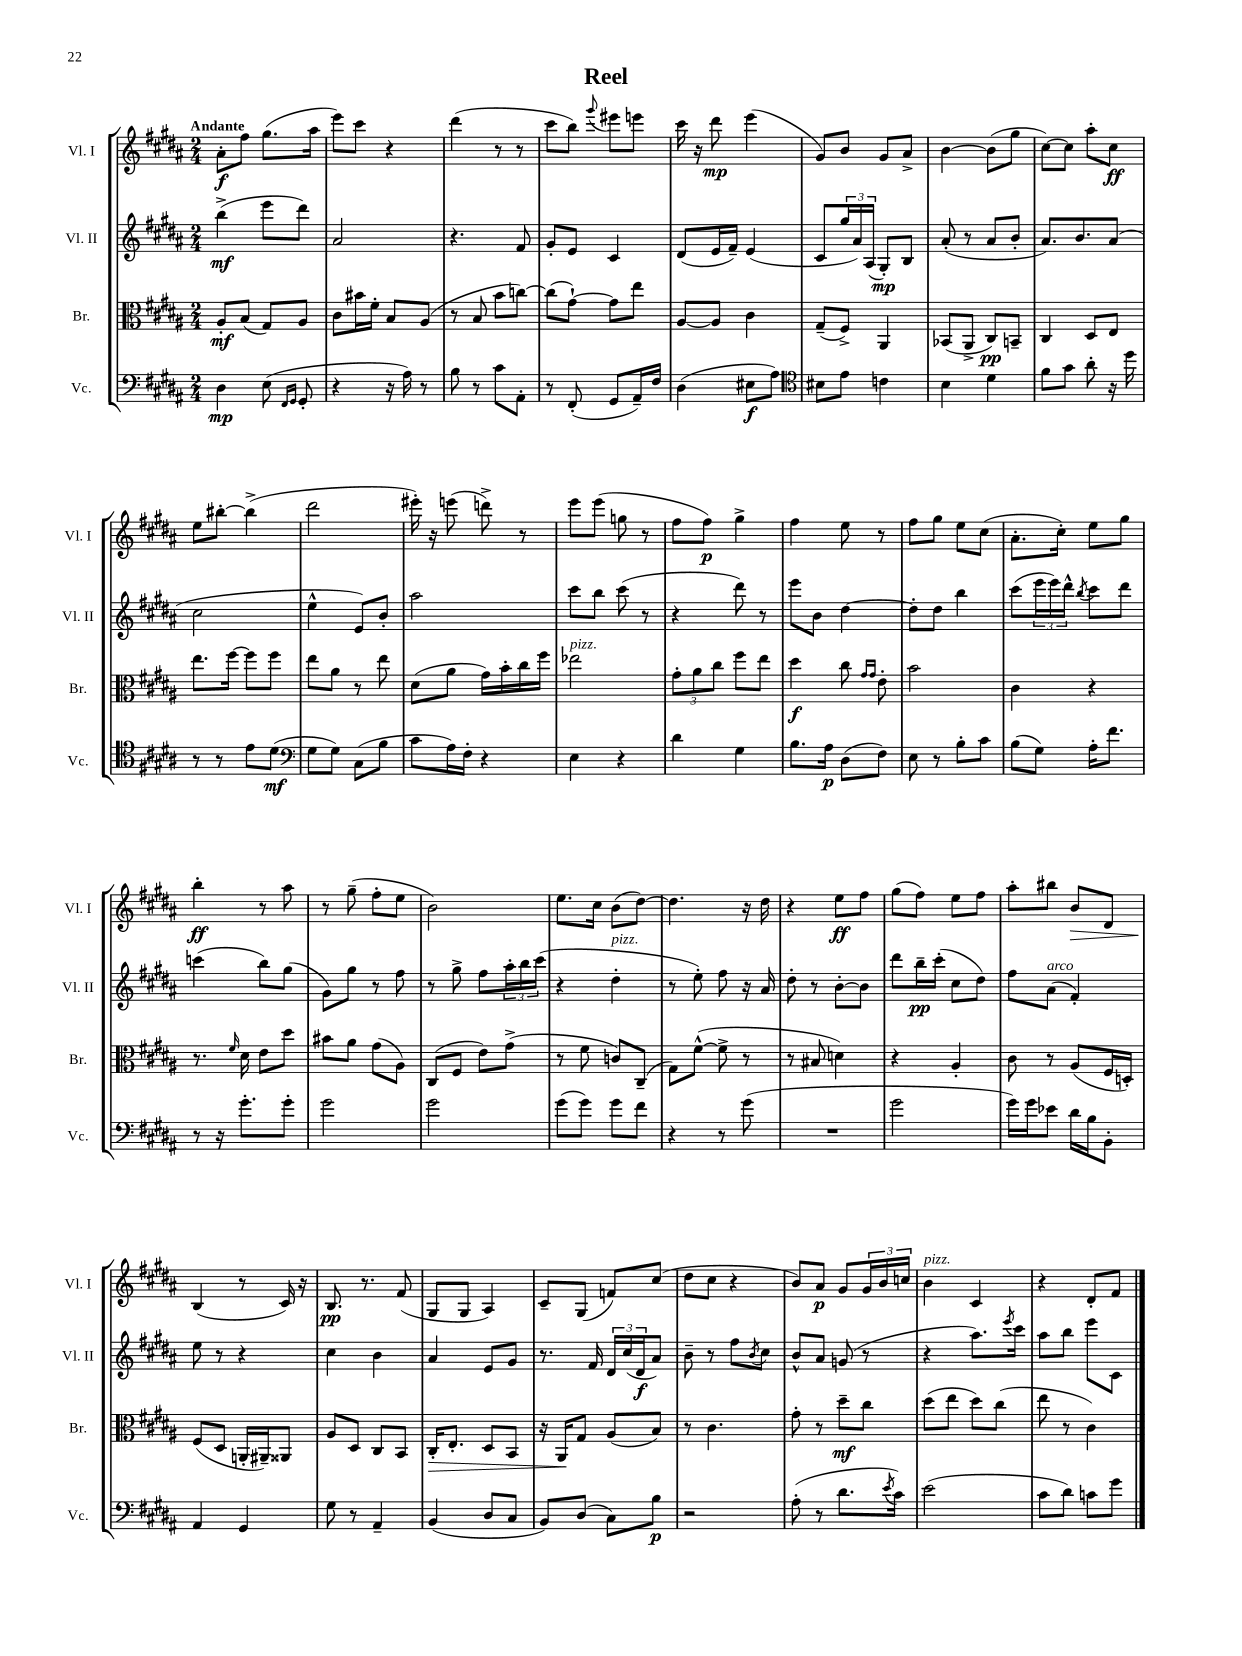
\header { title = "Reel" }
<<
\new StaffGroup <<
\new Staff = "s0" \with { instrumentName = "Vl. I" shortInstrumentName = "Vl. I" } {
    \clef treble \key b \major \numericTimeSignature \time 2/4 \tempo "Andante"
    ais'8-.\f fis''8 gis''8.( ais''16 |
    e'''8) cis'''8 r4 |
    dis'''4( r8 r8 |
    cis'''8 b''8) \appoggiatura { gis'''8 } eis'''8 e'''8 |
    cis'''16 r16 dis'''8\mp e'''4( |
    gis'8) b'8 gis'8 ais'8-> |
    b'4~ b'8( gis''8 |
    cis''8~) cis''8 ais''8-. cis''8\ff |
    e''8 bis''8~-. bis''4->( |
    dis'''2 |
    eis'''16-.) r16 e'''8( d'''8->) r8 |
    e'''8 e'''8( g''8 r8 |
    fis''8 fis''8\p) gis''4-> |
    fis''4 e''8 r8 |
    fis''8 gis''8 e''8 cis''8( |
    ais'8.-. cis''16-.) e''8 gis''8 |
    b''4-.\ff r8 ais''8 |
    r8 gis''8--( fis''8-. e''8 |
    b'2) |
    e''8. cis''16 b'8( dis''8~) |
    dis''4. r16 dis''16 |
    r4 e''8\ff fis''8 |
    gis''8( fis''8) e''8 fis''8 |
    ais''8-. bis''8 b'8\> dis'8 |
    b4\!( r8 cis'16) r16 |
    b8.\pp r8. fis'8( |
    gis8 gis8 ais4) |
    cis'8-- gis8( f'8) cis''8( |
    dis''8 cis''8 r4 |
    b'8) ais'8\p gis'8 \tuplet 3/2 { gis'16 b'16 c''16 } |
    b'4^\markup { \italic "pizz." } cis'4 |
    r4 dis'8-. fis'8 \bar "|." |
}
\new Staff = "s1" \with { instrumentName = "Vl. II" shortInstrumentName = "Vl. II" } {
    \clef treble \key b \major \numericTimeSignature \time 2/4
    b''4->\mf( e'''8 dis'''8) |
    ais'2 |
    r4. fis'8 |
    gis'8-. e'8 cis'4 |
    dis'8( e'16 fis'16--) e'4( |
    cis'8 \tuplet 3/2 { gis''16 ais'16) ais16( } gis8-.\mp) b8 |
    ais'8-.( r8 ais'8 b'8-. |
    ais'8.) b'8. ais'8( |
    cis''2 |
    e''4-^ e'8) b'8-. |
    ais''2 |
    cis'''8 b''8 cis'''8( r8 |
    r4 dis'''8) r8 |
    e'''8 b'8 dis''4~ |
    dis''8-. dis''8 b''4 |
    cis'''8( \tuplet 3/2 { e'''16 e'''16) dis'''16-^ } \acciaccatura { b''8 } cis'''8 dis'''8 |
    c'''4( b''8) gis''8( |
    gis'8) gis''8 r8 fis''8 |
    r8 gis''8-> fis''8 \tuplet 3/2 { ais''16-. b''16 cis'''16( } |
    r4 dis''4-.^\markup { \italic "pizz." } |
    r8 e''8-.) fis''8 r16 ais'16 |
    dis''8-. r8 b'8~-. b'8 |
    dis'''8 b''16--\pp cis'''16-.( cis''8 dis''8) |
    fis''8 ais'8^\markup { \italic "arco" }( fis'4-.) |
    e''8 r8 r4 |
    cis''4 b'4 |
    ais'4 e'8 gis'8 |
    r8. fis'16 \tuplet 3/2 { dis'16 cis''16( dis'16\f } ais'8) |
    b'8-- r8 fis''8 \acciaccatura { b'8 } cis''8 |
    b'8-^ ais'8 g'8( r8 |
    r4 ais''8.) \acciaccatura { e'''8 } cis'''16 |
    ais''8 b''8 e'''8 cis'8 \bar "|." |
}
\new Staff = "s2" \with { instrumentName = "Br." shortInstrumentName = "Br." } {
    \clef alto \key b \major \numericTimeSignature \time 2/4
    ais8-.\mf b8( gis8) ais8 |
    cis'8 bis'16 fis'16-. b8 ais8( |
    r8 b8 b'8 c''8~) |
    c''8( gis'8~-!) gis'8 e''8 |
    ais8~ ais8 cis'4 |
    gis8--( fis8->) ais,4 |
    bes,8( ais,8-> cis8\pp) b,8-- |
    cis4 dis8 e8 |
    e''8. fis''16~ fis''8 fis''8 |
    e''8 ais'8 r8 e''8 |
    dis'8( ais'8 gis'16) b'16-. cis''16 fis''16 |
    ees''2^\markup { \italic "pizz." } |
    \tuplet 3/2 { gis'8-. ais'8 cis''8 } fis''8 e''8 |
    dis''4\f cis''8 \grace { gis'16 gis'16 } e'8-. |
    b'2 |
    cis'4 r4 |
    r8. \grace { fis'16 } dis'16 e'8 dis''8 |
    bis'8 ais'8 gis'8( ais8) |
    cis8( fis8 e'8) gis'8->( |
    r8 fis'8 c'8) cis8--( |
    gis8) fis'8~-^( fis'8-> r8 |
    r8 bis8 d'4) |
    r4 ais4-. |
    cis'8 r8 ais8( fis16 d16-.) |
    fis8( dis8 a,16-. ais,16--) aisis,8 |
    ais8 dis8 cis8 b,8 |
    cis16-.\> e8.-. dis8 b,8 |
    r16 ais,16\! gis8 ais8( b8) |
    r8 cis'4. |
    gis'8-. r8 dis''8--\mf cis''8 |
    dis''8( e''8 dis''8) cis''8( |
    e''8 r8 cis'4) \bar "|." |
}
\new Staff = "s3" \with { instrumentName = "Vc." shortInstrumentName = "Vc." } {
    \clef bass \key b \major \numericTimeSignature \time 2/4
    dis4\mp e8( \grace { fis,16 gis,16 } gis,8-. |
    r4 r16 ais16) r8 |
    b8 r8 cis'8 ais,8-. |
    r8 fis,8-.( gis,8 ais,16--) fis16 |
    dis4( eis8\f ais8) |
    \clef tenor bis8 e'8 c'4 |
    b4 dis'4 |
    fis'8 gis'8 ais'8-. r16 dis''16 |
    r8 r8 e'8 dis'8\mf( |
    \clef bass gis8 gis8) cis8( b8 |
    cis'8 ais16) fis16-. r4 |
    e4 r4 |
    dis'4 gis4 |
    b8. ais16\p dis8( fis8) |
    e8 r8 b8-. cis'8 |
    b8( gis8) ais16-. fis'8. |
    r8 r16 gis'8.-. gis'8-. |
    gis'2 |
    gis'2 |
    gis'8( gis'8) gis'8 fis'8 |
    r4 r8 gis'8( |
    R2 |
    gis'2 |
    gis'16) gis'16 ees'8 dis'16 b16 b,8-. |
    ais,4 gis,4 |
    gis8 r8 ais,4-- |
    b,4( dis8 cis8 |
    b,8) dis8( cis8) b8\p |
    r2 |
    ais8-.( r8 dis'8. \acciaccatura { e'8 } cis'16) |
    e'2( |
    cis'8 dis'8) c'8 gis'8 \bar "|." |
}
>>
>>
\layout { \context { \Score \remove "Bar_number_engraver" } }
